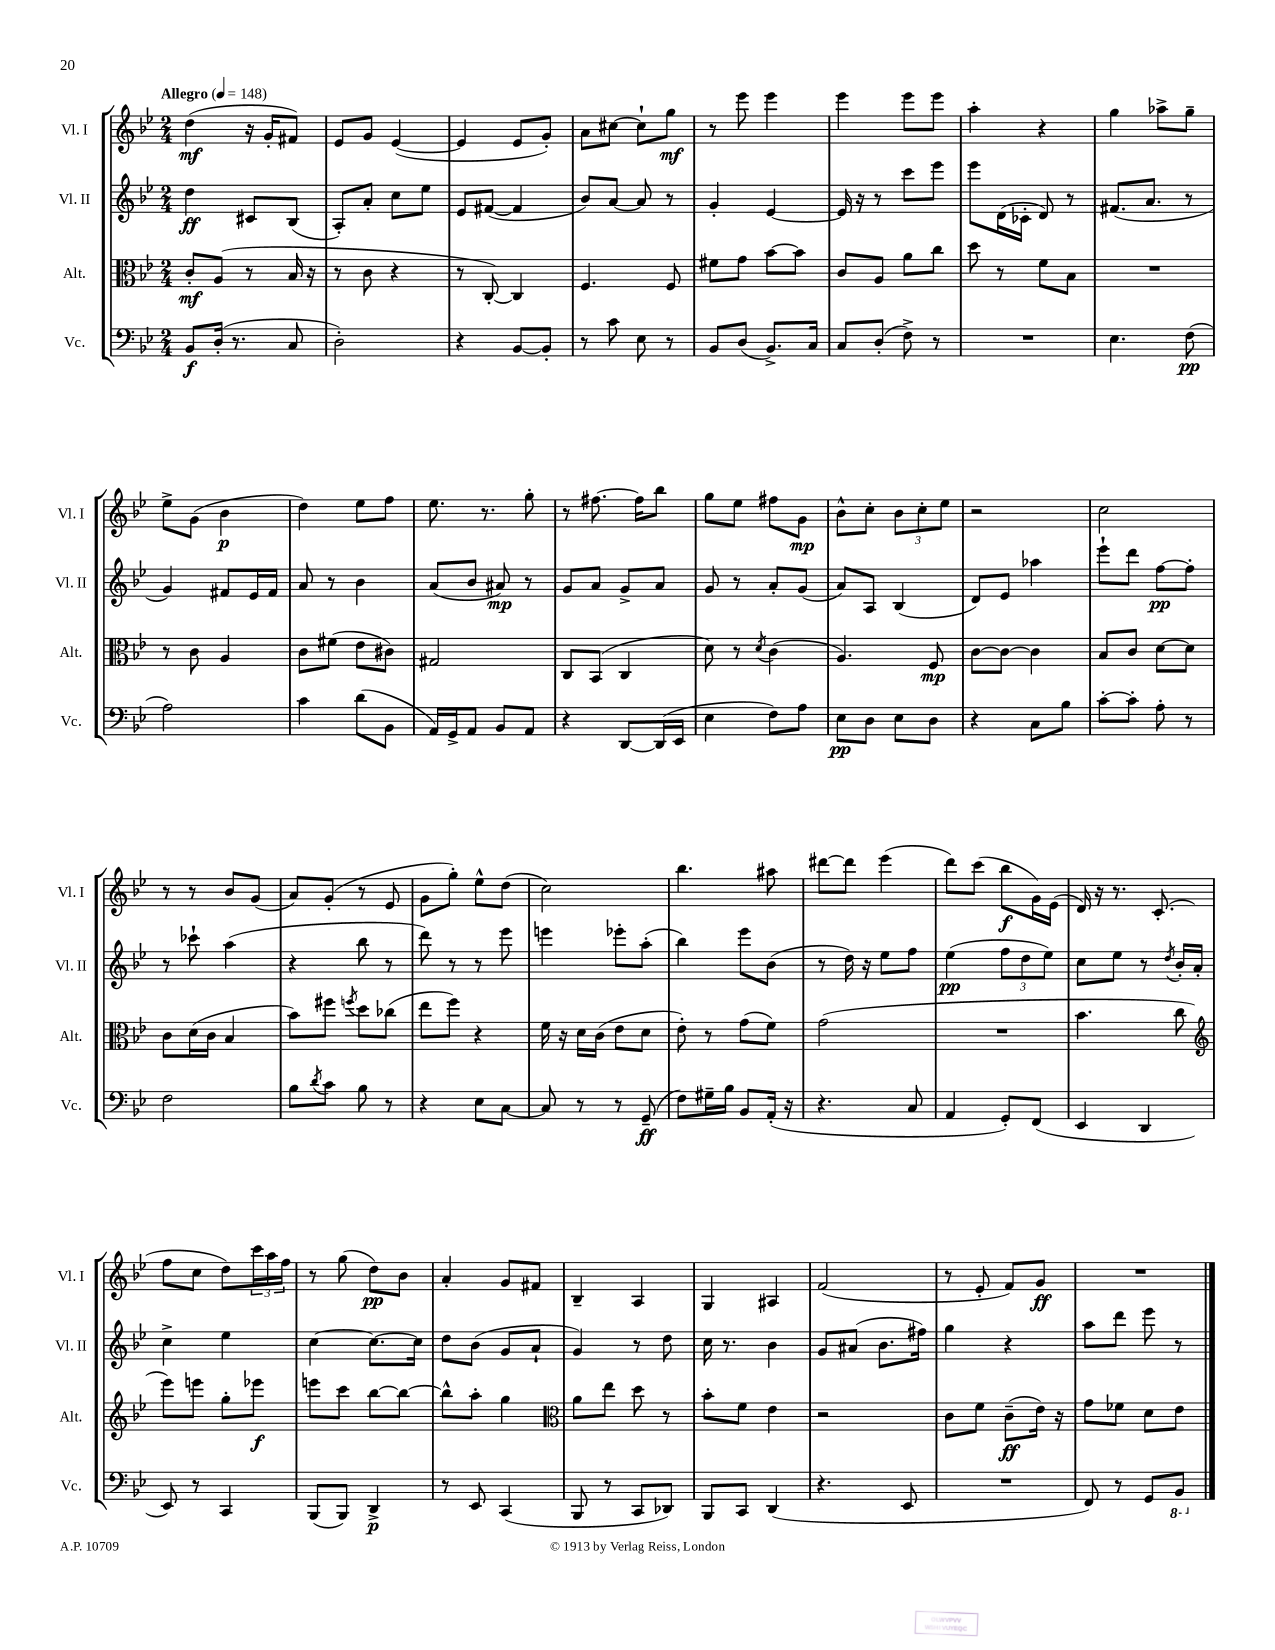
<<
\new StaffGroup <<
\new Staff = "s0" \with { instrumentName = "Vl. I" shortInstrumentName = "Vl. I" } {
    \clef treble \key bes \major \numericTimeSignature \time 2/4 \tempo "Allegro" 4 = 148
    d''4\mf( r16 g'16-. fis'8) |
    ees'8 g'8 ees'4~( |
    ees'4 ees'8 g'8-.) |
    a'8 cis''8~ cis''8-! g''8\mf |
    r8 ees'''8 ees'''4 |
    ees'''4 ees'''8 ees'''8 |
    a''4-. r4 |
    g''4 aes''8-> g''8-- |
    ees''8-> g'8( bes'4\p |
    d''4) ees''8 f''8 |
    ees''8. r8. g''8-. |
    r8 fis''8.~ fis''16 bes''8 |
    g''8 ees''8 fis''8 g'8\mp |
    bes'8-^ c''8-. \tuplet 3/2 { bes'8 c''8-. ees''8 } |
    r2 |
    c''2 |
    r8 r8 bes'8 g'8( |
    a'8) g'8-.( r8 ees'8 |
    g'8 g''8-.) ees''8-^ d''8( |
    c''2) |
    bes''4. ais''8 |
    dis'''8~ dis'''8 ees'''4( |
    d'''8) c'''8( bes''8\f g'16) ees'16( |
    d'16) r16 r8. c'8.-.( |
    f''8 c''8 d''8) \tuplet 3/2 { c'''16 a''16 f''16 } |
    r8 g''8( d''8\pp) bes'8 |
    a'4-. g'8 fis'8 |
    bes4-- a4 |
    g4 ais4 |
    f'2( |
    r8 ees'8-. f'8) g'8\ff |
    R2 \bar "|." |
}
\new Staff = "s1" \with { instrumentName = "Vl. II" shortInstrumentName = "Vl. II" } {
    \clef treble \key bes \major \numericTimeSignature \time 2/4
    d''4\ff cis'8 bes8( |
    a8-.) a'8-. c''8 ees''8 |
    ees'8 fis'8~( fis'4 |
    bes'8) a'8~ a'8 r8 |
    g'4-. ees'4~ |
    ees'16 r16 r8 c'''8 ees'''8 |
    ees'''8 d'16( ces'16-. d'8) r8 |
    fis'8.( a'8. r8 |
    g'4) fis'8 ees'16 fis'16 |
    a'8 r8 bes'4 |
    a'8( bes'8 ais'8\mp) r8 |
    g'8 a'8 g'8-> a'8 |
    g'8 r8 a'8-. g'8( |
    a'8) a8 bes4( |
    d'8) ees'8 aes''4 |
    ees'''8-! d'''8 f''8~\pp f''8-. |
    r8 ces'''8-! a''4( |
    r4 bes''8 r8 |
    d'''8) r8 r8 ees'''8 |
    e'''4 ees'''8-. a''8-.( |
    bes''4) ees'''8 bes'8( |
    r8 d''16) r16 ees''8 f''8 |
    ees''4\pp( \tuplet 3/2 { f''8 d''8 ees''8) } |
    c''8 ees''8 r8 \acciaccatura { d''8 } bes'16-. a'16-. |
    c''4-> ees''4 |
    c''4~ c''8.~ c''16 |
    d''8 bes'8( g'8 a'8-! |
    g'4) r8 d''8 |
    c''16 r8. bes'4 |
    g'8 ais'8( bes'8. fis''16) |
    g''4 r4 |
    a''8 d'''8 ees'''8 r8 \bar "|." |
}
\new Staff = "s2" \with { instrumentName = "Alt." shortInstrumentName = "Alt." } {
    \clef alto \key bes \major \numericTimeSignature \time 2/4
    c'8-.\mf a8( r8 bes16 r16 |
    r8 c'8 r4 |
    r8 c8~-.) c4 |
    f4. f8 |
    fis'8 g'8 bes'8~ bes'8 |
    c'8 a8 a'8 c''8 |
    d''8 r8 f'8 bes8 |
    R2 |
    r8 c'8 a4 |
    c'8 fis'8( ees'8 cis'8) |
    gis2 |
    c8 bes,8( c4 |
    d'8) r8 \acciaccatura { d'8 } c'4( |
    a4.) f8\mp |
    c'8~ c'8~ c'4 |
    bes8 c'8 d'8~ d'8 |
    c'8 d'16( c'16 bes4 |
    bes'8) fis''8 \acciaccatura { f''8 } d''8 ces''8( |
    ees''8 f''8) r4 |
    f'16 r16 d'16 c'16( ees'8 d'8 |
    ees'8-.) r8 g'8( f'8) |
    g'2( |
    R2 |
    bes'4. c''8 |
    \clef treble ees'''8) e'''8 g''8-. ees'''8\f |
    e'''8 c'''8 bes''8~ bes''8~ |
    bes''8-^ a''8-. g''4 |
    \clef alto a'8 ees''8 d''8 r8 |
    bes'8-. f'8 ees'4 |
    r2 |
    c'8 f'8 c'8--\ff( ees'16) r16 |
    g'8 fes'8 d'8 ees'8 \bar "|." |
}
\new Staff = "s3" \with { instrumentName = "Vc." shortInstrumentName = "Vc." } {
    \clef bass \key bes \major \numericTimeSignature \time 2/4
    bes,8\f d16-.( r8. c8 |
    d2-.) |
    r4 bes,8~ bes,8-. |
    r8 c'8 ees8 r8 |
    bes,8 d8( bes,8.->) c16 |
    c8 d8-.( f8->) r8 |
    R2 |
    ees4. f8\pp( |
    a2) |
    c'4 d'8( bes,8 |
    a,16) g,16-> a,8 bes,8 a,8 |
    r4 d,8~ d,16( ees,16 |
    ees4 f8) a8 |
    ees8\pp d8 ees8 d8 |
    r4 c8 bes8 |
    c'8~-. c'8-. a8-. r8 |
    f2 |
    bes8 \acciaccatura { d'8 } c'8 bes8 r8 |
    r4 ees8 c8~ |
    c8 r8 r8 g,8--\ff( |
    f8) gis16-- bes16 bes,8 a,16-.( r16 |
    r4. c8 |
    a,4 g,8-.) f,8( |
    ees,4 d,4 |
    ees,8) r8 c,4 |
    bes,,8( bes,,8) d,4->\p |
    r8 ees,8 c,4( |
    bes,,8 r8 c,8 des,8) |
    bes,,8 c,8 d,4( |
    r4. ees,8 |
    R2 |
    f,8) r8 g,8 \ottava #-1 bes,,8 \ottava #0 \bar "|." |
}
>>
>>
\layout { \context { \Score \remove "Bar_number_engraver" } }
